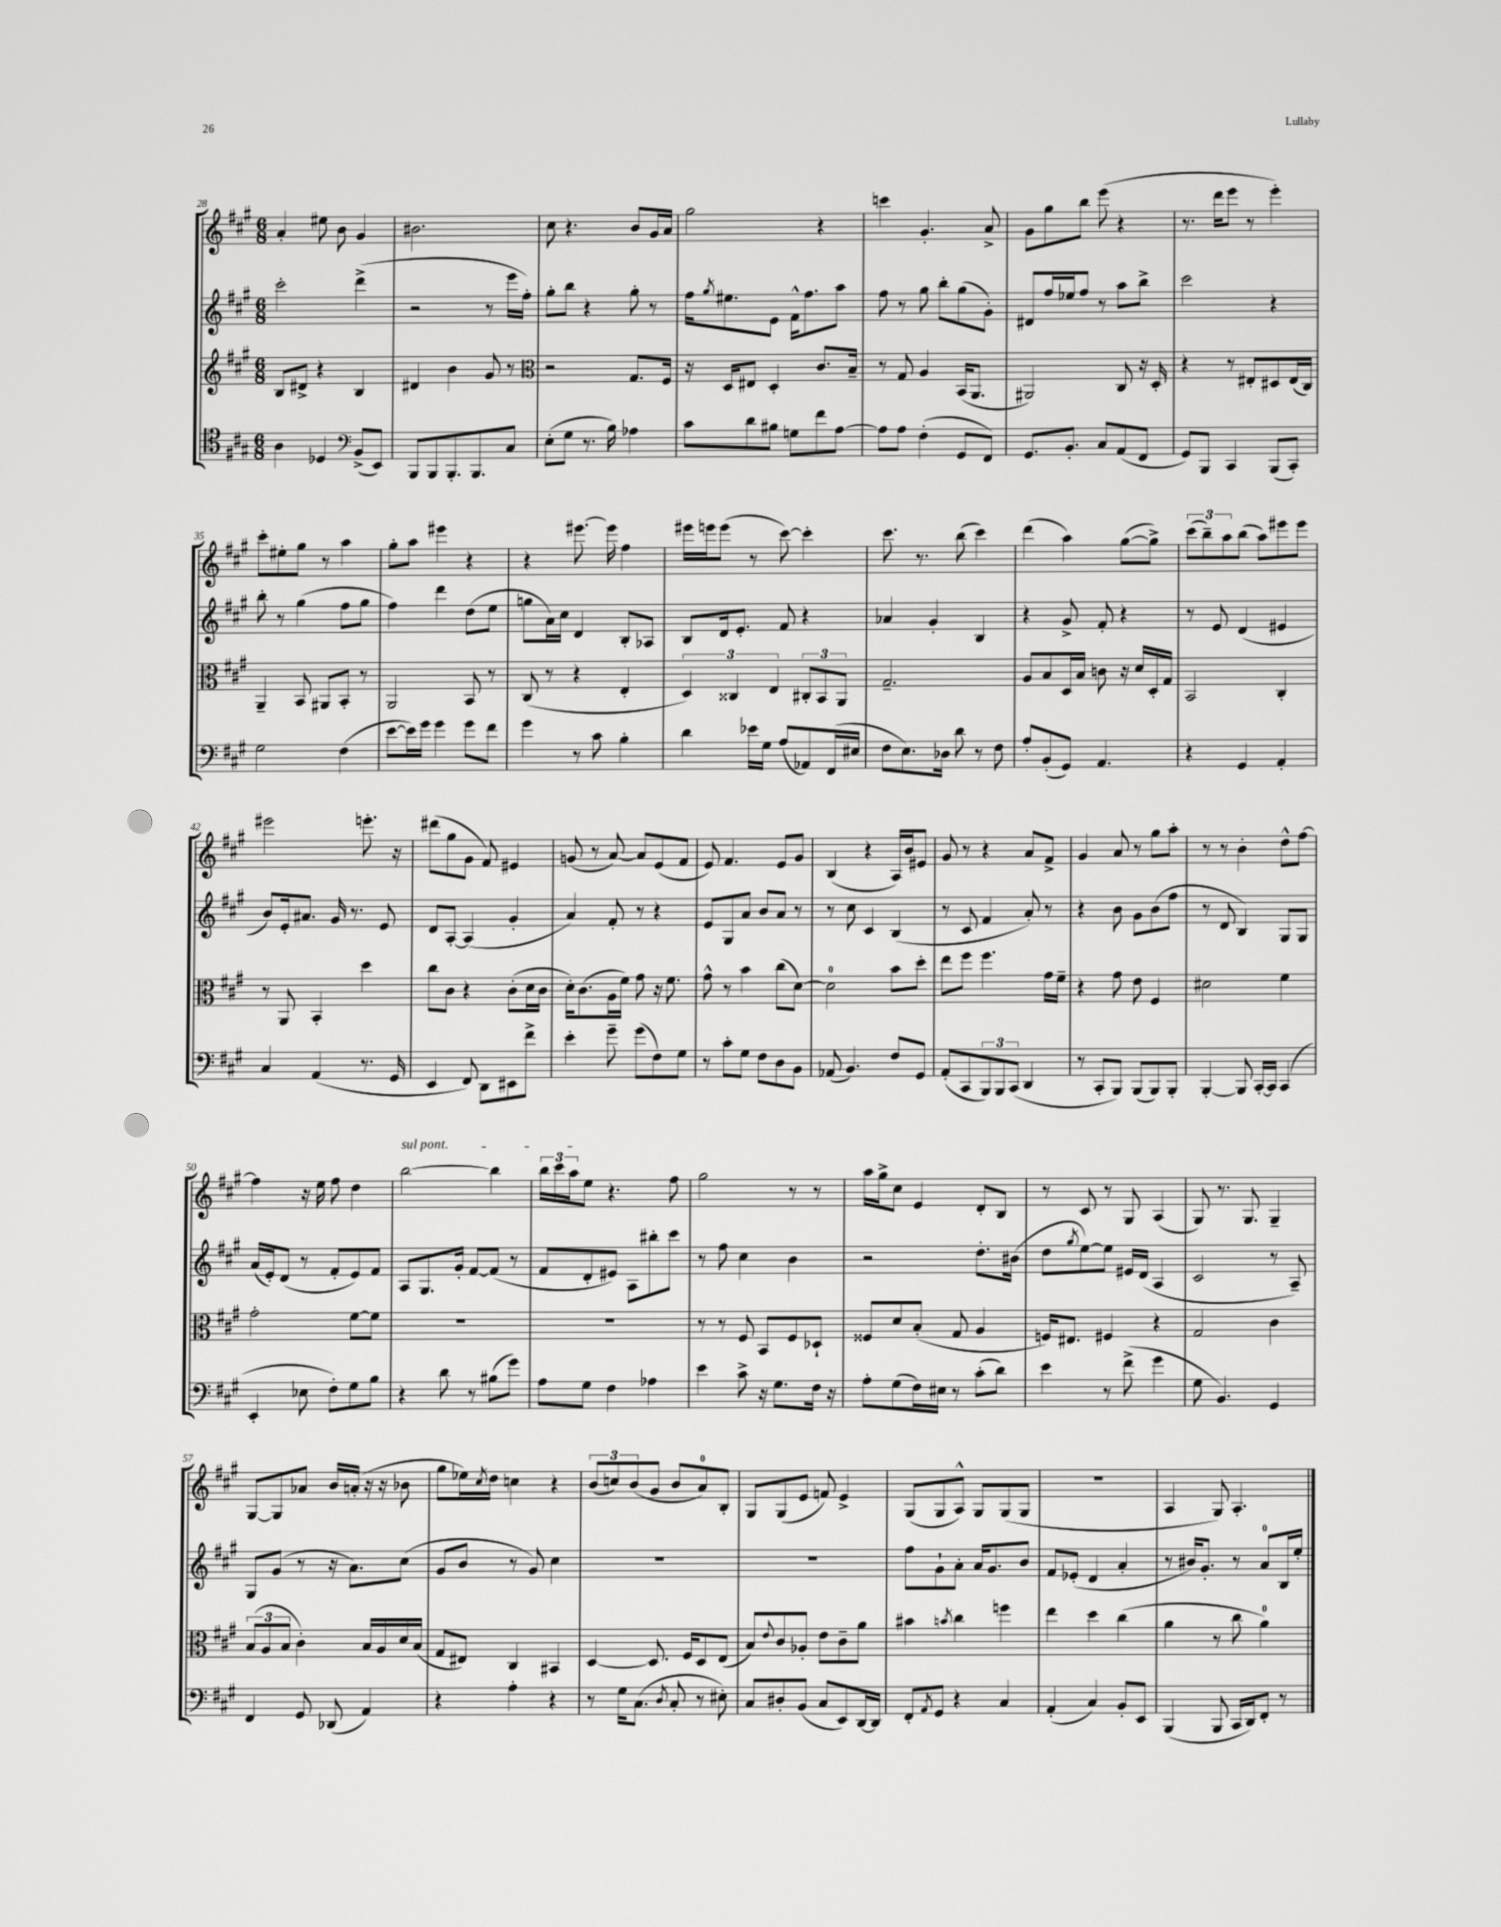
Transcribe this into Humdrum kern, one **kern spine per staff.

**kern	**kern	**kern	**kern
*staff4	*staff3	*staff2	*staff1
*clefC4	*clefG2	*clefG2	*clefG2
*k[f#c#g#]	*k[f#c#g#]	*k[f#c#g#]	*k[f#c#g#]
*M6/8	*M6/8	*M6/8	*M6/8
4A	8B	2ccc#'	4a'
.	8d#^	.	.
4D-	4r	.	8ee#
.	.	.	8b
*clefF4	*	*	*
(8BB^	4B	(4ddd^	4g#
8EE)	.	.	.
=	=	=	=
8BBB	4d#	2r	2.b#
8BBB	.	.	.
8.BBB'	4b	.	.
8.BBB	.	.	.
.	8g#	8r	.
8C#	8r	16eee	.
.	.	16ff#')	.
=	=	=	=
*	*clefC3	*	*
(8E'	2r	8gg#'	8cc#
8G#	.	8bb	4.r
8.r	.	4r	.
16B)	.	.	.
4A-	8.G#	8gg#'	8b
.	.	8r	16g#
.	16F#	.	16a
=	=	=	=
8c#	16r	16ff#	2gg#
.	.	8qgg#	.
.	16D	8.ee#	.
8d	8E#	.	.
8B#	4D'	8e	.
8G	.	16f#^^	.
.	.	8.ff#	.
8f#	8.c#	.	4r
[8A	.	8aa	.
.	16B~	.	.
=	=	=	=
8A]	8r	8ff#	4ccc
8A	8G#	8r	.
(4F#'	4A	8gg#	4.g#'
.	.	8bb'	.
8GG#	(16BB	(8gg#	.
.	8.AA	.	.
8FF#)	.	8g#')	8a^
=	=	=	=
8.GG#	2AA#)	8d#	8g#
.	.	16ff#	8gg#
8.BB'	.	16ee-	.
.	.	8ff#	8bb
8C#	.	8r	(8eee
(8AA	8C#	8aa	4r
8FF#	16r	8bb^	.
.	16D'	.	.
=	=	=	=
8GG#)	4r	2ccc#	8.r
8BBB	.	.	.
.	.	.	16ddd
4CC#	8r	.	8eee
.	8E#'	.	8r
(8BBB	8D#	4r	4eee')
8CC#')	(16E#	.	.
.	16C#)	.	.
=	=	=	=
2G#	4AA~	8bb'	8ccc#'
.	.	8r	8ee#'
.	8BB	(4gg#	8gg#
.	8AA#	.	8r
(4F#	8BB'	8ff#	4aa
.	8r	8gg#	.
=	=	=	=
[8e	2AA	4ff#)	8gg#'
16e])	.	.	8aa
16g#	.	.	.
4g#	.	4ddd	4eee#
8g#	8BB	(8dd	4r
8f#	8r	8ee	.
=	=	=	=
4g#	(8C#	8gg	4r
.	8r	16a)	.
.	.	16cc#	.
8r	4r	4d	[8.eee#
8c#	.	.	.
.	.	.	16eee#]
4B'	4E'	8B'	4ff#
.	.	8A-	.
=	=	=	=
4d	6D)	8B	16eee#
.	.	.	16eee
.	.	16d	(8eee
.	6C##	.	.
.	.	8.e'	.
16e-	.	.	8r
16G#	.	.	.
.	6E	.	.
(8A	.	8f#	[8ccc#)
8AA-)	12C#'	4r	4ccc#']
.	12BB	.	.
(16FF#	.	.	.
.	12AA	.	.
16E#	.	.	.
=	=	=	=
8F#	2.G#~	4a-	8.ccc#
8.E)	.	.	.
.	.	.	8.r
.	.	4g#'	.
16D-	.	.	.
8d	.	.	(8bb
8r	.	4B	4ccc#)
8F#	.	.	.
=	=	=	=
8A'	8A	4r	(4ddd
(8BB'	8B	.	.
8GG#)	16D	8g#^	4aa)
.	16B	.	.
4.AA	8c	8f#'	.
.	16r	4r	([8gg#
.	16d	.	.
.	16D'	.	8gg#^])
.	16G#	.	.
=	=	=	=
4r	2BB	8r	(12ccc#
.	.	.	12bb~)
.	.	8e	.
.	.	.	12aa
4GG#	.	(4d	(8bb
.	.	.	8aa)
4AA'	4C#'	4e#	8eee#
.	.	.	8eee#
=	=	=	=
4C#	8r	8b)	2eee#
.	8AA	16e'	.
.	.	8.a#	.
(4AA	4BB'	.	.
.	.	16g#	.
.	.	8.r	.
8.r	4dd	.	8.eee'
.	.	8e	.
16GG#	.	.	16r
=	=	=	=
4EE	8cc#	8d	(8ddd#
.	8c#	[8A'	8gg#
8FF#)	4r	(4A]	8g#
8DD	.	.	8f#)
8EE#	(8c#'	4g#'	4e#
8f#^	16d	.	.
.	16c#	.	.
=	=	=	=
4e'	16d')	4a)	(8g
.	(8.c#	.	.
.	.	.	8r
8g#~	16A	8f#'	[8a)
.	16f#)	.	.
(8g#	8g#	8r	8a]
8F#)	16r	4r	(8e
.	8.f#	.	.
8G#	.	.	8f#
=	=	=	=
8r	8g#^^	8e	8e)
8c#'	8r	8G#	4.f#
8G#	4b	8a	.
8F#	.	8b	.
8D	(8cc#	8a	8e
8BB	[8d)	8r	8g#
=	=	=	=
(8AA-	2d]	8r	(4B
4.BB)	.	8cc#	.
.	.	4c#	4r
8F#	8b	(4B	16A)
.	.	.	16b
8GG#	8dd'	.	8e#
=	=	=	=
(8AA'	8ee	8r	8g#
8CC#	8ff#	8c#	8r
12BBB)	4.ff#	4f#	4r
12BBB	.	.	.
(12CC#	.	.	.
4DD	.	8a')	8a
.	16g#	8r	8f#^
.	16f#~	.	.
=	=	=	=
8r	4r	4r	4g#
8CC#'	.	.	.
8BBB)	8g#	8b	8a
(8BBB	8e	8g#	8r
8BBB)	4F#	(8b	8gg#
8BBB'	.	8ff#	8aa'
=	=	=	=
[4BBB'	2d#	8r	8r
.	.	8d	8r
8BBB]	.	4B)	4b'
[16CC#'	.	.	.
16CC#]	.	.	.
(4CC#	4f#	8G#	8dd^^
.	.	8G#	[8ff#
=	=	=	=
4EE'	2g#'	(16a	4ff#]
.	.	16e')	.
.	.	(8d	.
8E-	.	8r	16r
.	.	.	16ee
8F#')	.	8f#'	8ff#
8G#	[8f#	8e)	4dd
8B	8f#]	8f#	.
=	=	=	=
4r	2.r	8A	[2bb
.	.	8.G#	.
8d	.	.	.
.	.	16g#'	.
8r	.	[8f#	.
(8B#	.	(8f#]	4bb]
8g#)	.	8r	.
=	=	=	=
8A	2.r	8f#	24bb
.	.	.	24ccc#
.	.	.	24aa
8G#	.	8d'	8ee
4F#	.	8e#)	4.r
.	.	8A	.
4A-	.	8bb#'	.
.	.	8ccc#	8ff#
=	=	=	=
4e	8r	8r	2gg#
.	8r	8ff#	.
8c#^	8F#	4cc#	.
16r	8BB	.	.
8.G#	.	.	.
.	8F#	4b	8r
16F#	8D-`	.	8r
16r	.	.	.
=	=	=	=
8A'	8F##	2r	16aa
.	.	.	16gg#^
(8G#	8d	.	8cc#
16F#)	(8B'	.	4e
16E#	.	.	.
8r	8G#	.	.
(8c#'	4A	8.dd'	8d'
8d)	.	.	8B
.	.	(16b#	.
=	=	=	=
4e	16F)	8dd	8r
.	8.E#	.	.
.	.	8qgg#	.
.	.	[8ee)	8c#
8r	4F#	8ee]	8r
(8f#^	.	16e#	8G#
.	.	(16d	.
4g#	4r	4A	(4A
=	=	=	=
8G#	2G#	2c#	8G#)
4.BB)	.	.	8.r
.	.	.	8.G#
4GG#	4c#	8r	4G#~
.	.	8A~)	.
=	=	=	=
4FF#	(12B	8G#	[8G#
.	12A	.	.
.	.	(8g#	8G#]
.	12B	.	.
8GG#	4c#')	8r	8a-
(8DD-	.	16r	16b
.	.	8.a)	(16a'
4AA)	16B	.	16r
.	16A	.	16r
.	16d	(8cc#	8b-
.	(16B	.	.
=	=	=	=
4r	8G#	8g#	8gg#
.	8E#)	8b	16ee-)
.	.	.	8qcc#
.	.	.	16dd
4A'	4C#	8r	4cc
.	.	8g#)	.
4r	4BB#	4cc#	4r
=	=	=	=
8r	[4D	2.r	(12b
.	.	.	12cc)
16G#	.	.	.
.	.	.	(12b
(8.C#	.	.	.
.	8.D]	.	8g#
8qD	.	.	.
8C#'	.	.	8b
.	16F#	.	.
8r	8D	.	8a)
8E#')	(8E	.	8B'
=	=	=	=
8C#	8B)	2.r	8G#
.	8qqe	.	.
8D#'	8c#	.	(8G#
(8BB	8A-'	.	8e
8C#	8e	.	8f)
8EE)	8c#~	.	4e^
[16DD	8a	.	.
16DD]	.	.	.
=	=	=	=
8FF#'	4b#	8ff#	(8G#
8qAA	.	.	.
8GG#	.	8g#`	8G#
.	8qb	.	.
4r	4cc#	8a'	8A^^)
.	.	16a	8G#
.	.	8.g#	.
4C#	4ff	.	(8G#
.	.	8b	8G#
=	=	=	=
(4AA'	4ee	8f#	2.r
.	.	(8e-'	.
4C#)	4dd	4d	.
8BB'	(4cc#	4a'	.
8EE	.	.	.
=	=	=	=
(4BBB	4a	8r	4A
.	.	16b#)	.
.	.	8.g#'	.
8BBB	8r	.	8G#)
16CC#	8cc#	8r	4.A'
16DD)	.	.	.
8FF#'	4a)	8a	.
8r	.	16B	.
.	.	16ee'	.
==	==	==	==
*-	*-	*-	*-
